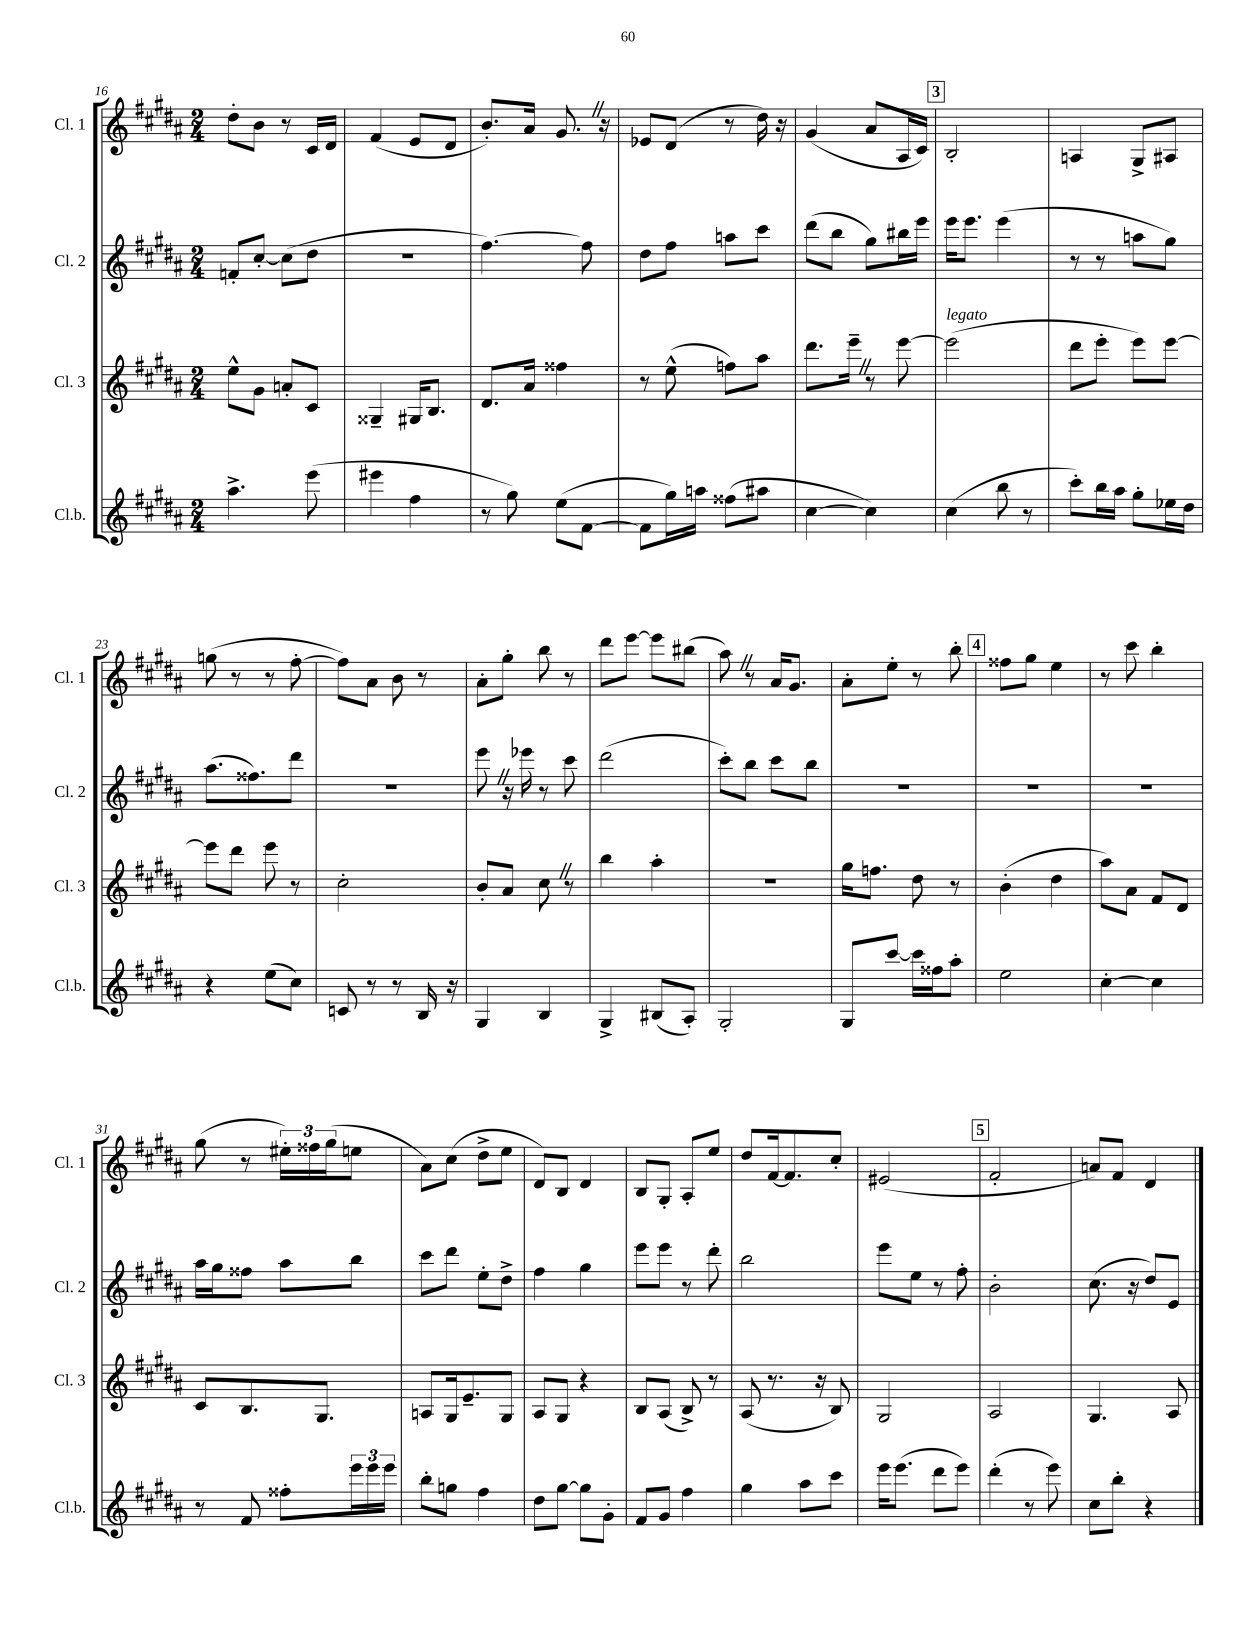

**kern	**kern	**kern	**kern
*staff4	*staff3	*staff2	*staff1
*clefG2	*clefG2	*clefG2	*clefG2
*k[f#c#g#d#a#]	*k[f#c#g#d#a#]	*k[f#c#g#d#a#]	*k[f#c#g#d#a#]
*M2/4	*M2/4	*M2/4	*M2/4
4.aa#^	8ee^^	8f'	8dd#'
.	8g#	[8cc#'	8b
.	8a'	(8cc#]	8r
(8eee	8c#	8dd#	16c#
.	.	.	16d#
=	=	=	=
4eee#	4G##~	2r	(4f#
4ff#	16G#	.	8e
.	8.B	.	.
.	.	.	8d#
=	=	=	=
8r	8.d#	[4.ff#)	8.b')
8gg#)	.	.	.
.	16a#	.	16a#
(8ee	4ff##	.	8.g#
[8f#	.	8ff#]	.
.	.	.	16r
=	=	=	=
8f#]	8r	8dd#	8e-
16gg#)	(8ee^^	8ff#	(8d#
16aa	.	.	.
(8ff##	8ff)	8aa	8r
8aa#	8aa#	8ccc#	16dd#)
.	.	.	16r
=	=	=	=
[4cc#	8.ddd#	(8ddd#	(4g#
.	.	8bb	.
.	16eee~	.	.
4cc#])	8r	8gg#)	8a#
.	[8eee	16bb#	16A#
.	.	16eee	16c#)
=	=	=	=
(4cc#	(2eee]	16eee	2B'
.	.	8.eee	.
8bb	.	(4eee	.
8r	.	.	.
=	=	=	=
8ccc#')	8ddd#	8r	4A
16bb	8eee'	8r	.
16aa#	.	.	.
8gg#'	8eee)	8aa	8G#^
16ee-	[8eee	8gg#)	8A#
16dd#	.	.	.
=	=	=	=
4r	8eee]	(8.aa#	(8gg
.	8ddd#	.	8r
.	.	8.ff##)	.
(8ee	8eee	.	8r
8cc#)	8r	8ddd#	[8ff#'
=	=	=	=
8c	2cc#'	2r	8ff#])
8r	.	.	8a#
8r	.	.	8b
16B	.	.	8r
16r	.	.	.
=	=	=	=
4G#	8b'	8eee	8a#'
.	8a#	16r	8gg#'
.	.	16eee-	.
4B	8cc#	8r	8bb
.	8r	8ccc#	8r
=	=	=	=
4G#^	4bb	(2ddd#	8ddd#
.	.	.	[8eee
(8B#	4aa#'	.	8eee]
8A#')	.	.	(8bb#
=	=	=	=
2G#'	2r	8ccc#')	8aa#)
.	.	8bb	8r
.	.	8ccc#	16a#
.	.	.	8.g#
.	.	8bb	.
=	=	=	=
8G#	16gg#	2r	8a#'
.	8.ff	.	.
[8ccc#	.	.	8ee'
16ccc#]	8dd#	.	8r
16ff##	.	.	.
8aa#'	8r	.	8bb'
=	=	=	=
2ee	(4b'	2r	8ff##
.	.	.	8gg#
.	4dd#	.	4ee
=	=	=	=
[4cc#'	8aa#)	2r	8r
.	8a#	.	8ccc#
4cc#]	8f#	.	4bb'
.	8d#	.	.
=	=	=	=
8r	8c#	16aa#	(8gg#
.	.	16gg#	.
8f#	8.B	8ff##	8r
8ff##'	.	8aa#	24ee#')
.	.	.	24ff##
.	8.G#	.	.
.	.	.	(24gg#
24eee	.	8bb	8ee
24eee	.	.	.
24eee	.	.	.
=	=	=	=
8bb'	8A	8ccc#	8a#)
8gg	16G#	8ddd#	(8cc#
.	8.e~	.	.
4ff#	.	8ee'	8dd#^
.	8G#	8dd#^	8ee
=	=	=	=
8dd#	8A#	4ff#	8d#)
[8gg#	8G#	.	8B
8gg#]	4r	4gg#	4d#
8g#'	.	.	.
=	=	=	=
8f#	8B	8eee	8B
8g#	(8A#	8eee	8G#'
4ff#	8B^)	8r	8A#'
.	8r	8ddd#'	8ee
=	=	=	=
4gg#	(8A#	2bb	8dd#
.	8.r	.	[16f#
.	.	.	8.f#]
8aa#	.	.	.
.	16r	.	.
8ccc#	8B)	.	8cc#'
=	=	=	=
16eee	2G#	8eee	(2e#
(8.eee	.	.	.
.	.	8ee	.
8ddd#	.	8r	.
8eee)	.	8ff#'	.
=	=	=	=
(4ddd#'	2A#	2b'	2f#'
8r	.	.	.
8eee)	.	.	.
=	=	=	=
8cc#	4.G#	(8.cc#	8a)
8bb'	.	.	8f#
.	.	16r	.
4r	.	8dd#)	4d#
.	8A#	8e	.
==	==	==	==
*-	*-	*-	*-
